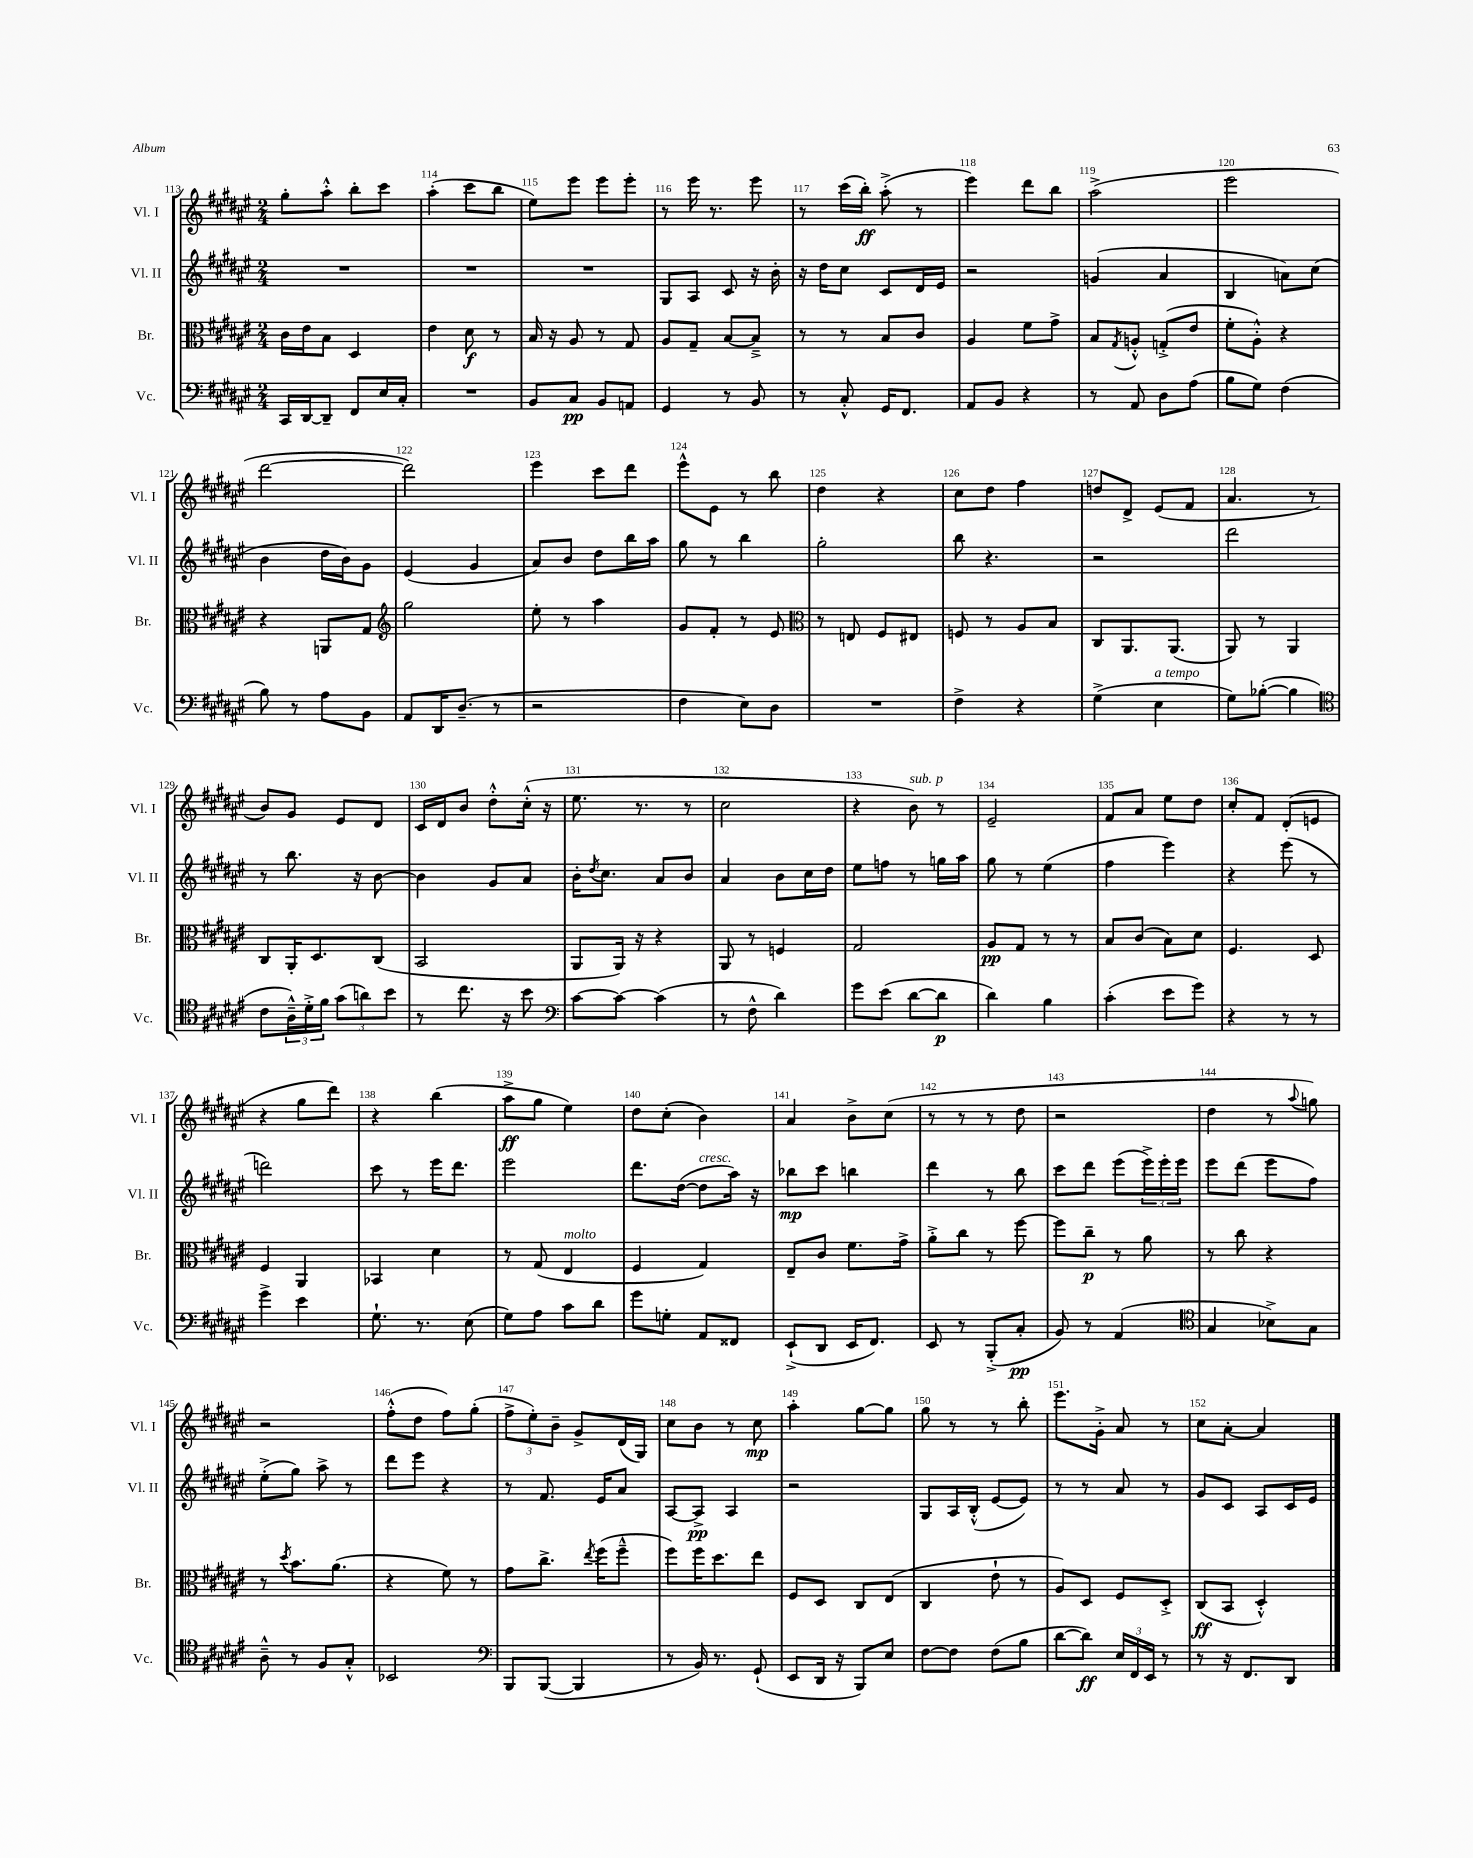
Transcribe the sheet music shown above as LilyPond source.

<<
\new StaffGroup <<
\new Staff = "s0" \with { instrumentName = "Vl. I" shortInstrumentName = "Vl. I" } {
    \clef treble \key fis \major \numericTimeSignature \time 2/4
    gis''8-. ais''8-.-^ b''8-. cis'''8 |
    ais''4-.( cis'''8 b''8 |
    eis''8) eis'''8 eis'''8 eis'''8-. |
    r8 eis'''16 r8. eis'''8 |
    r8 cis'''16( b''16-.\ff) ais''8-.->( r8 |
    eis'''4) dis'''8 b''8 |
    ais''2->( |
    eis'''2 |
    dis'''2~ |
    dis'''2) |
    eis'''4 cis'''8 dis'''8 |
    eis'''8-^ eis'8 r8 b''8 |
    dis''4 r4 |
    cis''8 dis''8 fis''4 |
    d''8 dis'8-> eis'8( fis'8 |
    ais'4. r8 |
    b'8) gis'8 eis'8 dis'8 |
    cis'16 dis'16 b'8 dis''8-.-^ cis''16-.-^( r16 |
    eis''8. r8. r8 |
    cis''2 |
    r4 b'8^\markup { \italic "sub. p" }) r8 |
    eis'2-- |
    fis'8 ais'8 eis''8 dis''8 |
    cis''8-. fis'8 dis'8-.( e'8 |
    r4 gis''8 dis'''8) |
    r4 b''4( |
    ais''8->\ff gis''8 eis''4) |
    dis''8 cis''8-.( b'4) |
    ais'4 b'8-> cis''8( |
    r8 r8 r8 dis''8 |
    r2 |
    dis''4 r8 \appoggiatura { ais''8 } g''8) |
    r2 |
    fis''8-.-^( dis''8 fis''8) gis''8-.( |
    \tuplet 3/2 { fis''8-> eis''8-.) b'8-- } gis'8-> dis'16( gis16) |
    cis''8 b'8 r8 cis''8\mp |
    ais''4-. gis''8~ gis''8 |
    gis''8 r8 r8 b''8-. |
    eis'''8. gis'16-.-> ais'8 r8 |
    cis''8 ais'8~-. ais'4 \bar "|." |
}
\new Staff = "s1" \with { instrumentName = "Vl. II" shortInstrumentName = "Vl. II" } {
    \clef treble \key fis \major \numericTimeSignature \time 2/4
    R2 |
    R2 |
    R2 |
    gis8 ais8 cis'8 r16 b'16-. |
    r16 dis''16 cis''8 cis'8 dis'16 eis'16 |
    r2 |
    g'4( ais'4 |
    b4 a'8) cis''8( |
    b'4 dis''16 b'16) gis'8 |
    eis'4( gis'4 |
    ais'8) b'8 dis''8 b''16 ais''16 |
    gis''8 r8 b''4 |
    gis''2-. |
    b''8 r4. |
    r2 |
    dis'''2 |
    r8 b''8. r16 b'8~ |
    b'4 gis'8 ais'8 |
    b'16-. \acciaccatura { dis''8 } cis''8. ais'8 b'8 |
    ais'4 b'8 cis''16 dis''16 |
    eis''8 f''8 r8 g''16 ais''16 |
    gis''8 r8 eis''4( |
    fis''4 eis'''4) |
    r4 eis'''8( r8 |
    d'''2) |
    cis'''8 r8 eis'''16 dis'''8. |
    eis'''2 |
    dis'''8. dis''16~( dis''8^\markup { \italic "cresc." } ais''16) r16 |
    bes''8\mp cis'''8 b''4 |
    dis'''4 r8 b''8 |
    cis'''8 dis'''8 eis'''8( \tuplet 3/2 { eis'''16->) eis'''16-. eis'''16 } |
    eis'''8 dis'''8( eis'''8 fis''8) |
    eis''8-.->( gis''8) ais''8-> r8 |
    dis'''8 eis'''8 r4 |
    r8 fis'8. eis'16 ais'8 |
    ais8~ ais8->\pp ais4 |
    r2 |
    gis8 ais16 b16-.-^( eis'8~ eis'8) |
    r8 r8 ais'8 r8 |
    gis'8 cis'8 ais8 cis'16 eis'16 \bar "|." |
}
\new Staff = "s2" \with { instrumentName = "Br." shortInstrumentName = "Br." } {
    \clef alto \key fis \major \numericTimeSignature \time 2/4
    cis'16 eis'16 b8 dis4 |
    eis'4 dis'8\f r8 |
    b16 r16 ais8 r8 gis8 |
    ais8 gis8-- b8~ b8---> |
    r8 r8 b8 cis'8 |
    ais4 fis'8 gis'8-> |
    b8 \acciaccatura { gis8 } a8-.-^ g8-.->( eis'8 |
    fis'8-. ais8-.-^) r4 |
    r4 a,8 gis8 |
    \clef treble gis''2 |
    eis''8-. r8 ais''4 |
    gis'8 fis'8-. r8 eis'8 |
    \clef alto r8 e8 fis8 eis8 |
    f8 r8 ais8 b8 |
    cis8 ais,8. ais,8.( |
    ais,8) r8 ais,4 |
    cis8 ais,16-. dis8. cis8( |
    b,2 |
    ais,8 ais,16) r16 r4 |
    ais,8 r8 f4 |
    gis2 |
    ais8\pp gis8 r8 r8 |
    b8 cis'8( b8) dis'8 |
    fis4. dis8 |
    fis4 ais,4 |
    bes,4 dis'4 |
    r8 gis8( eis4^\markup { \italic "molto" } |
    fis4 gis4) |
    eis8-- cis'8 fis'8. gis'16-> |
    ais'8-.-> cis''8 r8 fis''8~ |
    fis''8 cis''8--\p r8 ais'8 |
    r8 cis''8 r4 |
    r8 \acciaccatura { dis''8 } b'8. ais'8.( |
    r4 fis'8) r8 |
    gis'8 cis''8.-> \acciaccatura { eis''8 } fis''16( fis''8---^ |
    fis''8) fis''16 dis''8. eis''8 |
    fis8 dis8 cis8 eis8( |
    cis4 eis'8-! r8 |
    ais8) dis8 fis8 dis8-.-> |
    cis8\ff( b,8 dis4-.-^) \bar "|." |
}
\new Staff = "s3" \with { instrumentName = "Vc." shortInstrumentName = "Vc." } {
    \clef bass \key fis \major \numericTimeSignature \time 2/4
    cis,16 dis,16~ dis,8-- fis,8 eis16 cis16-. |
    R2 |
    b,8 cis8\pp b,8 a,8 |
    gis,4 r8 b,8 |
    r8 cis8-.-^ gis,16 fis,8. |
    ais,8 b,8 r4 |
    r8 ais,8 dis8 ais8( |
    b8 gis8) fis4( |
    b8) r8 ais8 b,8 |
    ais,8 dis,16 dis8.--( r8 |
    r2 |
    fis4 eis8) dis8 |
    R2 |
    fis4-> r4 |
    gis4->( eis4^\markup { \italic "a tempo" } |
    gis8) bes8~-.( bes4 |
    \clef tenor cis'8 \tuplet 3/2 { ais16---^) dis'16-.-> fis'16 } \tuplet 3/2 { gis'8( a'8) b'8 } |
    r8 cis''8. r16 b'8 |
    \clef bass cis'8~ cis'8~ cis'4( |
    r8 fis8-^ dis'4) |
    gis'8 eis'8( dis'8~ dis'8\p |
    dis'4) b4 |
    cis'4-.( eis'8 gis'8) |
    r4 r8 r8 |
    gis'4-> eis'4 |
    gis8.-! r8. eis8( |
    gis8) ais8 cis'8 dis'8 |
    gis'8 g8-. ais,8 fisis,8 |
    eis,8-!->( dis,8 eis,16 fis,8.) |
    eis,8 r8 b,,8-.->( cis8-.\pp |
    b,8) r8 ais,4( |
    \clef tenor gis4 bes8->) gis8 |
    ais8---^ r8 fis8 gis8-.-^ |
    bes,2 |
    \clef bass b,,8 b,,8~( b,,4 |
    r8 b,16) r8. gis,8-!( |
    eis,8 dis,16 r16 b,,8) eis8 |
    fis8~ fis8 fis8( b8 |
    dis'8~ dis'8\ff) \tuplet 3/2 { eis16 fis,16 eis,16 } r8 |
    r8 r16 fis,8. dis,8 \bar "|." |
}
>>
>>
\layout { \context { \Score currentBarNumber = #113 \override BarNumber.break-visibility = ##(#f #t #t) barNumberVisibility = #all-bar-numbers-visible } }
